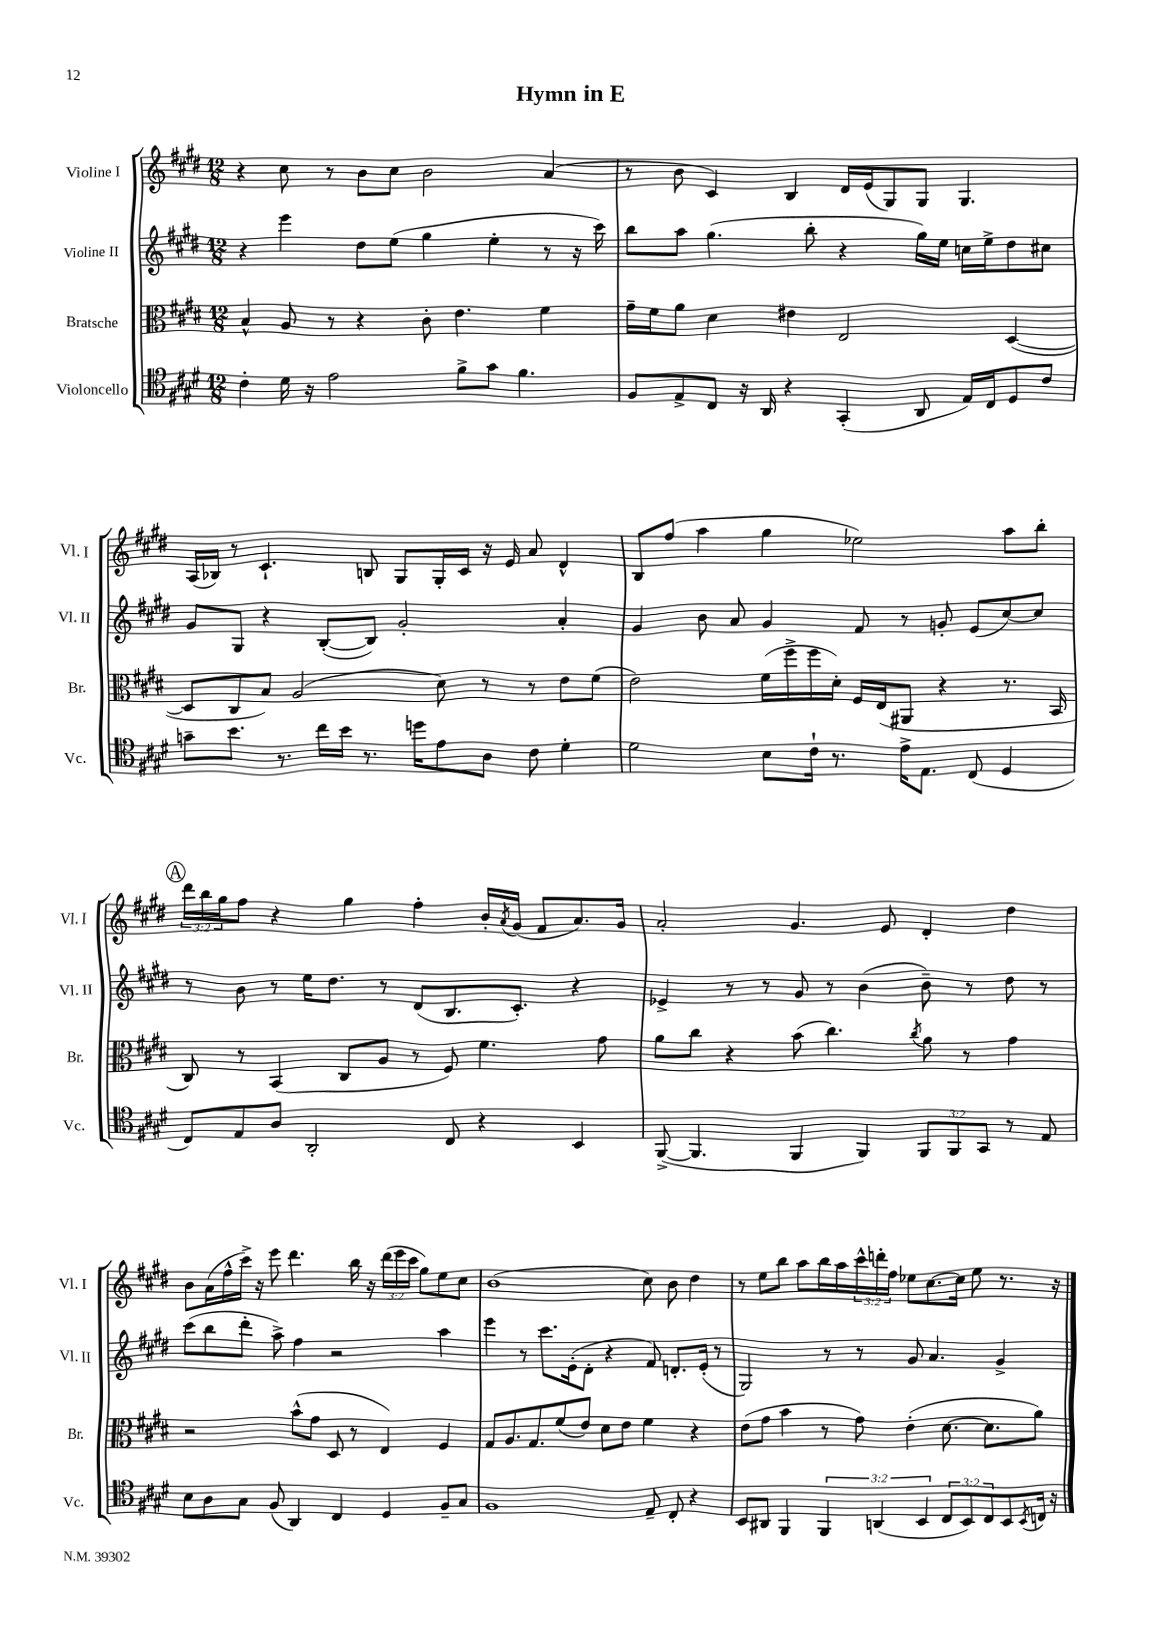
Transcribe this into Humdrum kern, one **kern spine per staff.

**kern	**kern	**kern	**kern
*part4	*part3	*part2	*part1
*staff4	*staff3	*staff2	*staff1
*I"Violoncello	*I"Bratsche	*I"Violine II	*I"Violine I
*I'Vc.	*I'Br.	*I'Vl. II	*I'Vl. I
*clefC4	*clefC3	*clefG2	*clefG2
*k[f#c#g#d#]	*k[f#c#g#d#]	*k[f#c#g#d#]	*k[f#c#g#d#]
*M12/8	*M12/8	*M12/8	*M12/8
=1	=1	=1	=1
4c#'\	4B^^/	4r	4r
16d#\	8A/	4eee\	8cc#\
16r	.	.	.
2e\	8r	.	8r
.	4r	8dd#\L	8b\L
.	.	(8ee\J	8cc#\J
.	8c#'\	4gg#\	2b\
8f#^\L	4.e\	.	.
8g#\J	.	4ee'\	.
4.f#\	.	.	.
.	4f#\	8r	(4a/
.	.	16r	.
.	.	16ccc#\)	.
=2	=2	=2	=2
8F#/L	16g#~\LL	8bb\L	8r
.	16f#\J	.	.
8E^/	8a\J	8aa\J	8b\
8C#/J	4d#\	(4.gg#\	4c#/)
16r	.	.	.
16AA/	.	.	.
4r	4e#X\	.	4B/
.	.	8bb'\	.
(4GG#'/	2E/	4r	16d#/LL
.	.	.	(16e/J
.	.	.	8G#/)
8AA/	.	16gg#\LL)	8G#/J
.	.	16ee\JJ	.
16E/LL)	.	16ccn\LL	4.G#/
16C#/J	.	16ee^\J	.
8D#/	([4D#/	8dd#\	.
8c#/J	.	8cc#X\J	.
!!LO:LB:g=z
=3	=3	=3	=3
8gn~\L	8D#/L]	8g#/L	(16A/LL
.	.	.	16B-X/JJ)
8.b\J	8C#/	8G#/J	8r
.	8B/J)	4r	4.c#`/
8.r	.	.	.
.	(2A/	.	.
16cc#\LL	.	([8B'/L	.
16b\JJ	.	.	.
8.r	.	8B/J])	8Bn/
.	.	2g#'/	8G#/L
16ddn\KL	.	.	.
8e\	8d#\)	.	16G#'/L
.	.	.	16c#/JJ
8A\J	8r	.	16r
.	.	.	16e/
8c#\	8r	.	8a/
4d#'\	8e\L	4a'/	4d#^^/
.	(8f#\J	.	.
=4	=4	=4	=4
2d#\	2e\)	4g#/	8B/L
.	.	.	(8ff#/J
.	.	8b\	4aa\
.	.	8a/	.
8B\L	(16f#\LL	4g#/	4gg#\
.	16ff#^\	.	.
16c#`\Jk	16ff#\	.	.
8.r	16d#'\JJ)	.	.
.	16F#/LL	8f#/	2ee-X\)
.	(16E/J	.	.
16e^\KL	8AA#X/J	8r	.
8.E\J	.	.	.
.	4r	8gn'/	.
(8C#/	.	(8e/L	.
4D#/	8.r	[8cc#/)	8aa\L
.	.	8cc#/J]	8bb'\J
.	16BB/	.	.
!!LO:LB:g=z
!!LO:REH:place=s1:t=A
=5	=5	=5	=5
8C#/L)	8C#/)	8r	24ddd#\LL
.	.	.	24bb\
.	.	.	24gg#\J
8E/	8r	8b\	8ff#\J
8A/J	(4BB/	8r	4r
2AA'/	.	16ee\KL	.
.	.	8.dd#\J	.
.	8C#/L	.	4gg#\
.	8A/J	8r	.
.	8r	(8d#/L	4ff#'\
8C#/	8F#/)	8.B/	.
4r	4.f#\	.	16b'/LL
.	.	.	8qa/
.	.	8.c#'/J)	(16g#/JJ
.	.	.	8f#/L
4BB/	.	4r	8.a/)
.	8g#\	.	.
.	.	.	16g#/Jk
=6	=6	=6	=6
([8FF#^/	8a\L	4e-X^/	2a'/
4.FF#/]	8cc#\J	.	.
.	4r	8r	.
.	.	8r	.
4FF#/	(8b\	8g#/	4.g#/
.	4.cc#\)	8r	.
4FF#/)	.	(4b\	.
.	.	.	8e/
.	8qcc#/	.	.
12FF#/L	8a\	8b~\)	4d#'/
12FF#/	.	.	.
.	8r	8r	.
12GG#/J	.	.	.
8r	4g#\	8dd#\	4dd#\
8E/	.	8r	.
!!LO:LB:g=z
=7	=7	=7	=7
8B\L	2r	(8ccc#\L	8b\L
8A\	.	8bb\	(16a\L
.	.	.	16ff#^^\
8G#\J	.	8ddd#'\J	16ccc#^\JJ)
.	.	.	16r
(8F#/	.	8aa^\)	8eee\
4AA/)	(8b^^\L	4ff#\	4.ddd#\
.	8g#\J	.	.
4C#/	8D#/	2r	.
.	8r	.	16bb\
.	.	.	16r
4D#/	4E/)	.	(24ddd#\LL
.	.	.	24eee\
.	.	.	24ccc#\JJ
.	.	.	8gg#\L)
8F#~/L	4F#/	4aa\	8ee\
8G#/J	.	.	8cc#\J
=8	=8	=8	=8
1F#	8G#/L	4eee\	(1b
.	8.A/	.	.
.	.	8r	.
.	8.G#/	.	.
.	.	8.ccc#\L	.
.	(8f#/	.	.
.	.	(16e'\k	.
.	8e/J)	8d#'\J	.
.	8d#\L	4r	.
.	8e\J	.	.
8E~/	4f#\	8f#/)	8cc#\)
8C#'/	.	8.dn'/L	8b\
4r	4r	.	4dd#\
.	.	(16e'/Jk	.
.	.	8r	.
=9	=9	=9	=9
8BB/L	(8e\L	2G#/)	8r
8AA#X/J	8g#\J	.	8ee\L
4FF#/	4b\	.	8bb\J
.	.	.	8aa\L
6FF#/	8r	8r	16bb\L
.	.	.	16aa\
.	8g#\)	8r	24ccc#^^\
(6AAn/	.	.	24dddn'\
.	.	.	24ff#\JJ
.	(4e'\	8g#/	8ee-X\L
6BB/	.	.	.
.	.	4.a/	[8.cc#\
12C#/L	[8.d#\	.	.
.	.	.	16cc#\Jk]
12BB/)	.	.	.
.	.	.	8ee-\
12C#/	.	.	.
.	8.d#\L]	.	.
8BB/	.	4g#^/	8.r
8qBB/	.	.	.
16Cn/Jk	8a\J)	.	.
16r	.	.	16r
==	==	==	==
*-	*-	*-	*-
